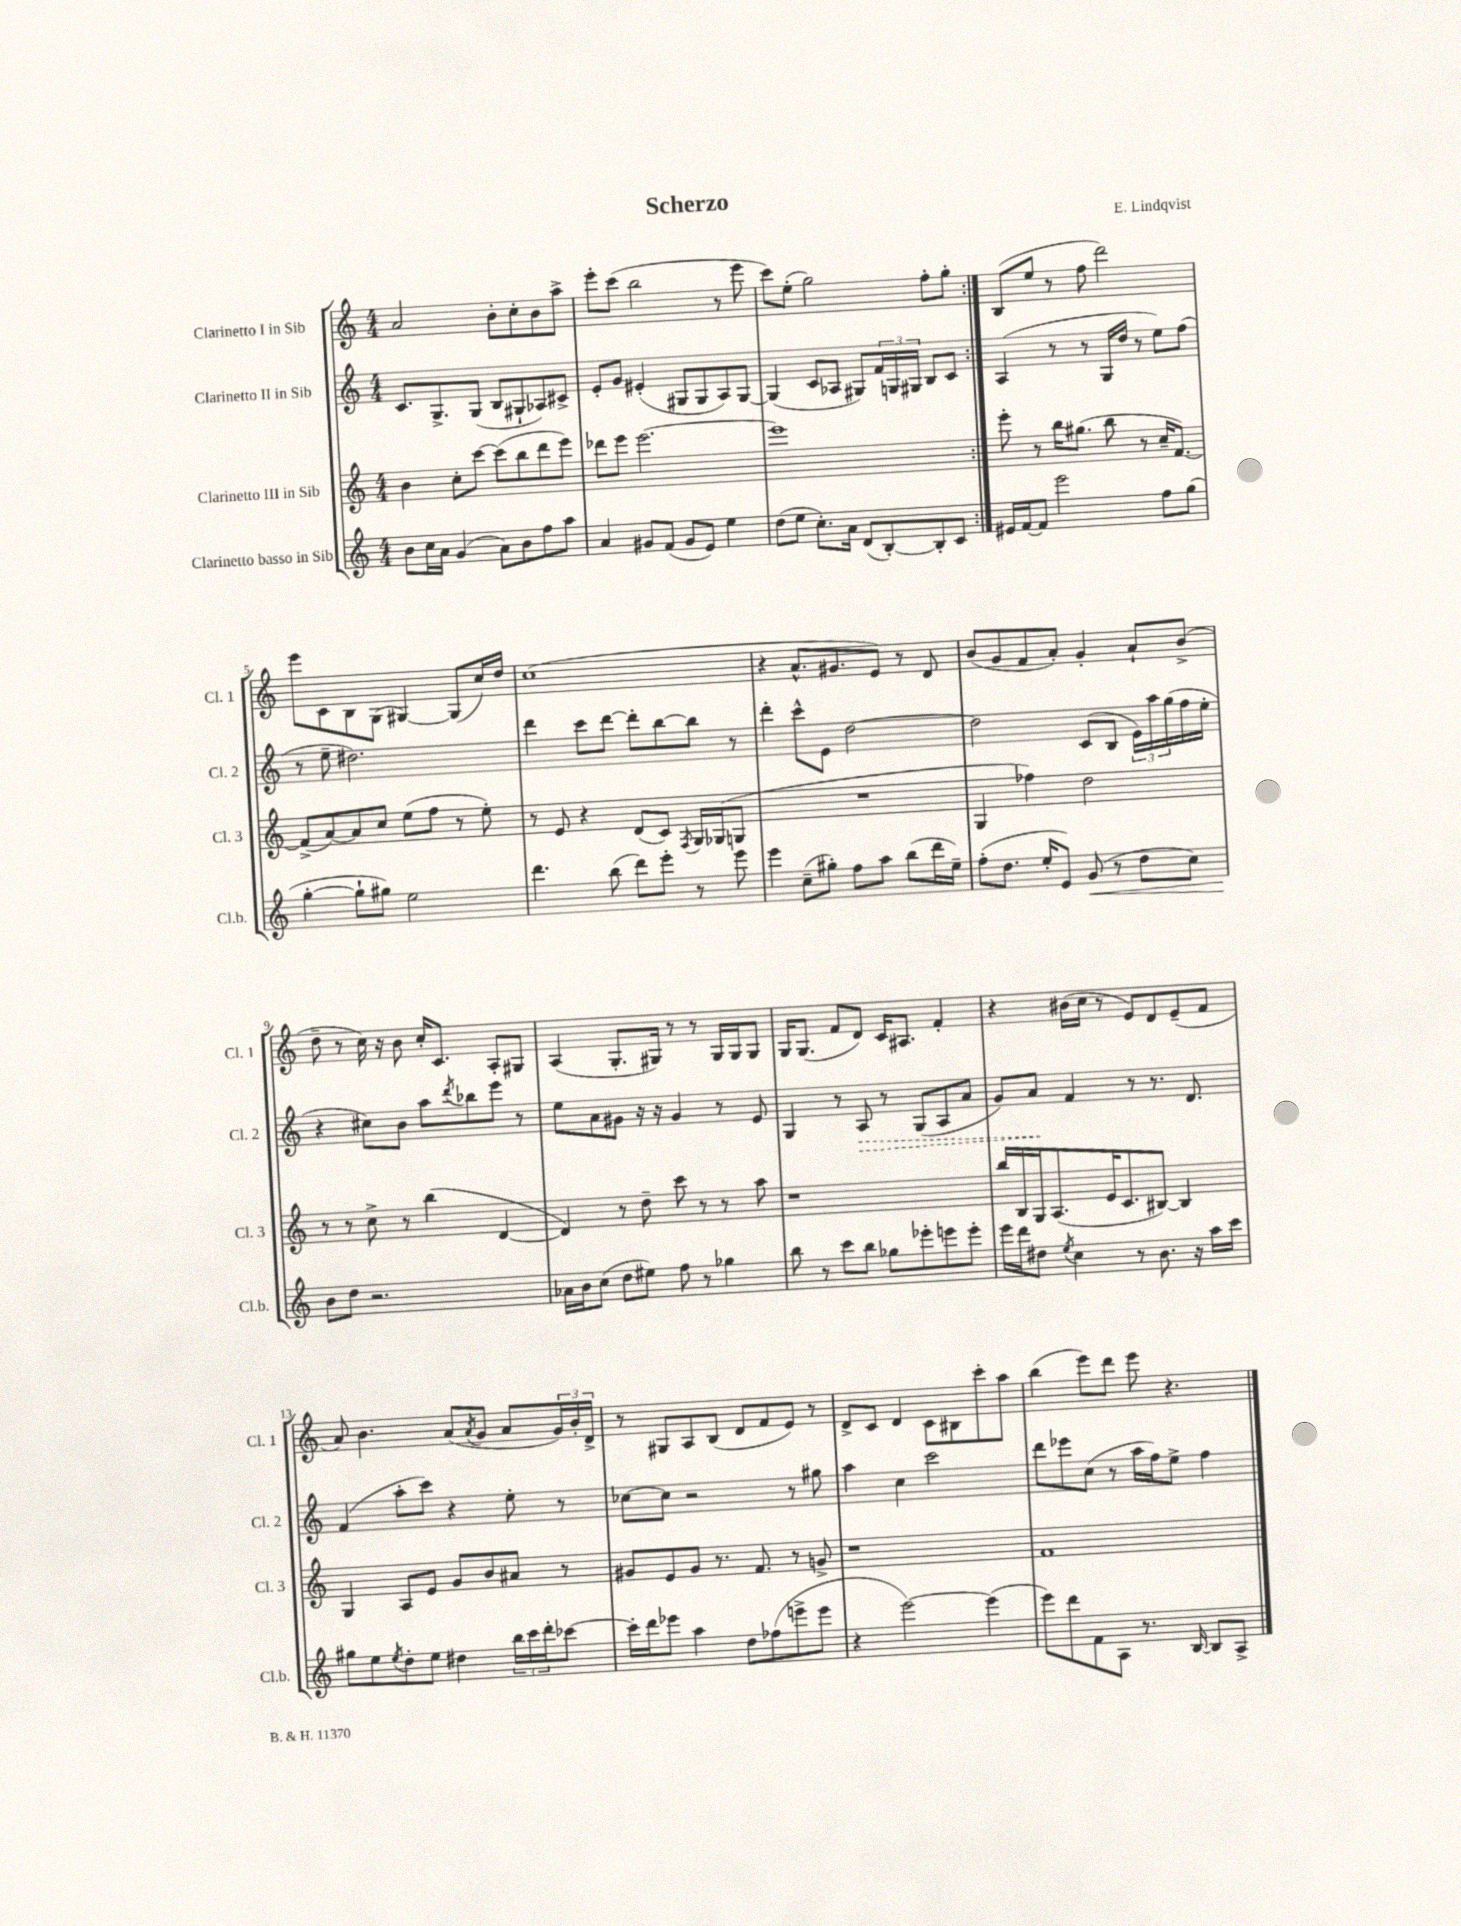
\header { title = "Scherzo" composer = "E. Lindqvist" }
<<
\new StaffGroup <<
\new Staff = "s0" \with { instrumentName = "Clarinetto I in Sib" shortInstrumentName = "Cl. 1" } {
    \clef treble \key c \major \numericTimeSignature \time 4/4
    \repeat volta 2 { a'2 b'8-. c''8-. b'8 a''8-> |
    e'''8-. c'''8( b''2 r8 e'''8 |
    c'''8) e''8-.( g''2) f''8-. g''8-. | }
    b8( e''8 r8 f''8 d'''2) |
    e'''8 c'8 b8 g8( gis4~) gis8( c''16) d''16 |
    c''1( |
    r4 a'8.-^ gis'8. e'8) r8 d'8 |
    b'8( g'8 f'8 a'8-.) g'4-. a'8-! b'8->( |
    d''8-- r8 c''16) r16 b'8 c''16-. c'8. a8-. gis8 |
    a4( g8.-. gis16) r8 r8 gis16 gis16 gis8 |
    g16 g8.( f'8 d'8) c'16 ais8. f'4-. |
    r4 bis'16( c''16 r8 e'8) d'8 e'8--( f'8 |
    a'8) b'4. a'8( \acciaccatura { a'8 } g'8 a'8 \tuplet 3/2 { g'16) b'16-. d'16-> } |
    r8 gis8 a8 b8( d'8 f'8 e'8) r8 |
    d'8-> c'8 d'4 c'8 bis8 c'''8-. a''8 |
    b''4( e'''8) d'''8 e'''8 r4. \bar "|." |
}
\new Staff = "s1" \with { instrumentName = "Clarinetto II in Sib" shortInstrumentName = "Cl. 2" } {
    \clef treble \key c \major \numericTimeSignature \time 4/4
    \repeat volta 2 { c'8. g8.-> g8( b8 gis8-! aes8) cis'8-> |
    e'8-. g'8 eis'4-.( gis8 gis8 a8) gis8~ |
    gis4( c'8 aes8 gis8) \tuplet 3/2 { f'16 g16 gis16 } b8 c'8 | }
    a4( r8 r8 g16 d''16 r8 e''8) f''8( |
    r8 e''8-- dis''2.) |
    d'''4 c'''8 d'''8~ d'''8-. b''8~ b''8 r8 |
    d'''4-. c'''8-^ e'8 d''2~ |
    d''2 c'8( b8 \tuplet 3/2 { e'16) a''16 g''16( } f''16 e''16-. |
    r4 cis''8) b'8 a''8 \acciaccatura { d'''8 } bes''8 e'''8 r8 |
    e''8 a'8 gis'8 r16 r16 gis'4 r8 e'8 |
    g4 r8 \once \override Hairpin.style = #'dashed-line a8\> r8 g8( a8 a'8 |
    g'8) a'8\! f'4 r8 r8. d'8. |
    f'4( a''8-. c'''8) r4 e''8-. r8 |
    ces''8~ ces''8 r2 r8 gis''8 |
    a''4 c''4 c'''2 |
    d'''8 ees'''8 c''8( r8 a''16 f''16) e''8-> f''4 \bar "|." |
}
\new Staff = "s2" \with { instrumentName = "Clarinetto III in Sib" shortInstrumentName = "Cl. 3" } {
    \clef treble \key c \major \numericTimeSignature \time 4/4
    \repeat volta 2 { b'4 c''8-. c'''8~ c'''8( b''8 d'''8 e'''8) |
    des'''8 e'''8 e'''2.~ |
    e'''1 | }
    e'''8-. r8 b''16 gis''8.( b''8 r8 c''16-- f'8.~) |
    f'8->( a'8~) a'8 c''8 e''8( f''8 r8 e''8-.) |
    r8 e'8 r4 d'8( c'8) \acciaccatura { f8 } g16 ges16( g8 |
    R1 |
    g4 fes''4) d''2 |
    r8 r8 c''8-> r8 b''4( d'4~ |
    d'4) r8 d''8-- c'''8 r8 r8 a''8 |
    r1 |
    b''16 b16 g16 a8.( e'16 c'8. bis8~) bis4 |
    g4 a8 e'8 g'8 b'8 ais'8 r8 |
    gis'8 e'8 gis'8 r8. f'8. r8 g'8-> |
    r1 |
    f'1 \bar "|." |
}
\new Staff = "s3" \with { instrumentName = "Clarinetto basso in Sib" shortInstrumentName = "Cl.b." } {
    \clef treble \key c \major \numericTimeSignature \time 4/4
    \repeat volta 2 { b'8 c''16 a'16 g'4( a'8) b'8 f''8 a''8 |
    a'4 gis'8 f'8( gis'8 e'8) e''4 |
    d''8( e''8 c''8.-.) a'16 d'8( b8~-.) b8-. c'8 | }
    eis'16 f'16~ f'8 e'''2 f''8 g''8( |
    g''4~-. g''8-! gis''8) e''2 |
    d'''4. b''8( d'''8) e'''8-. r8 e'''8 |
    e'''4 c''8--( gis''8-.) f''8 a''8 b''8( d'''16 e''16--) |
    f''8-.( d''8. e''16-. e'8) g'8\<( r8 d''8 c''8) |
    b'8\! d''8 r2. |
    aes'16 b'16 c''8( d''8 eis''8) f''8 r8 ges''4 |
    b''8 r8 c'''8 b''8 ges''8 ees'''8-. e'''8 e'''8-. |
    e'''16 d'''16 dis''8 \acciaccatura { e''8 } c''4 r8 b'8. r16 a''16 c'''16 |
    gis''8 e''8 \acciaccatura { e''8 } d''8-. e''8 dis''4 \tuplet 3/2 { b''16 c'''16 d'''16-. } ces'''8~ |
    ces'''16-. d'''16 ees'''8 a''4 d''8 fes''8( e'''8-> e'''8 |
    r4 e'''2~) e'''4( |
    e'''8) d'''8 f'8 a8 r8. b16~ b8 a8-> \bar "|." |
}
>>
>>
